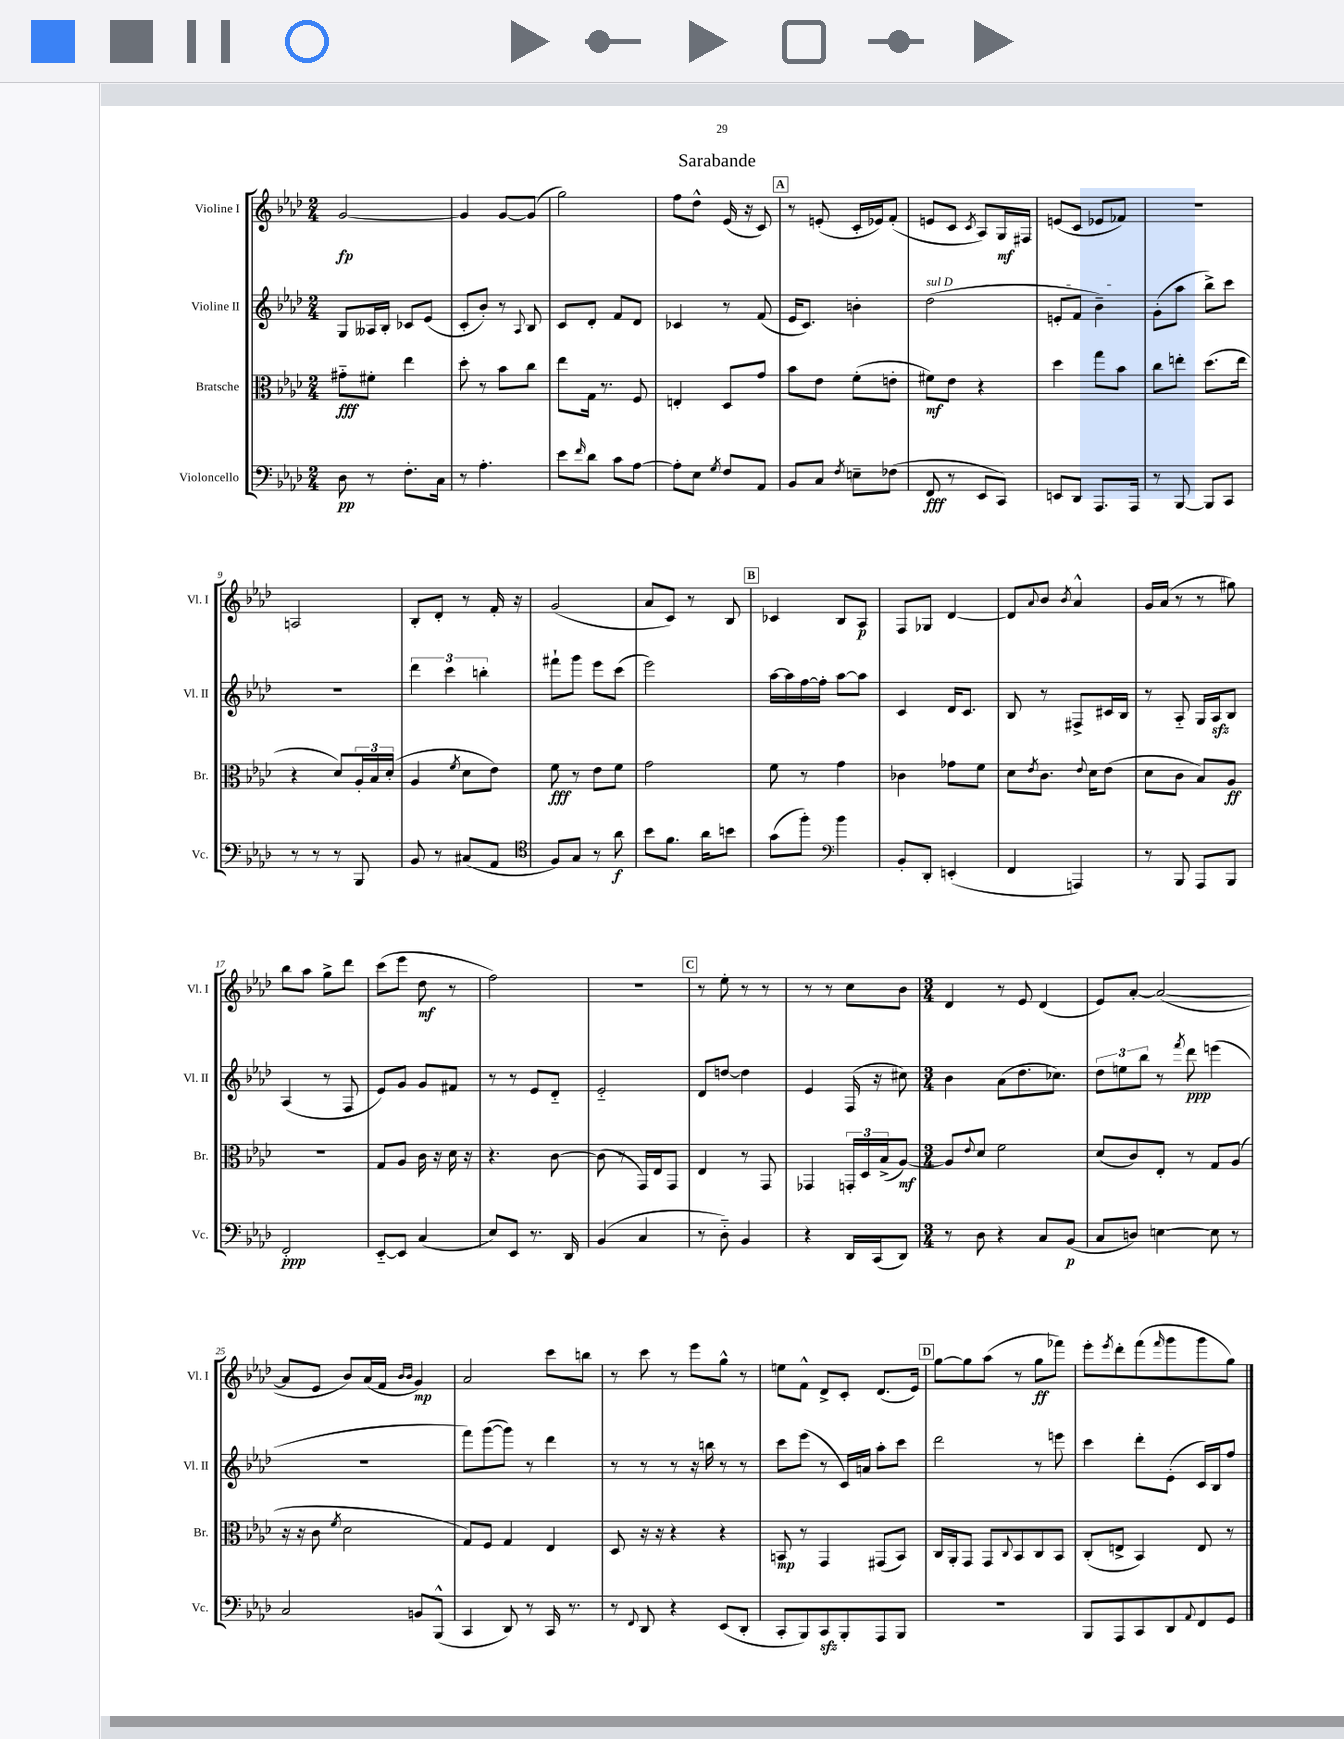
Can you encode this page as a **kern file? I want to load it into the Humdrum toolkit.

**kern	**dynam	**kern	**dynam	**kern	**dynam	**kern	**dynam
*part4	*part4	*part3	*part3	*part2	*part2	*part1	*part1
*staff4	*staff4	*staff3	*staff3	*staff2	*staff2	*staff1	*staff1
*I"Violoncello	*	*I"Bratsche	*	*I"Violine II	*	*I"Violine I	*
*I'Vc.	*	*I'Br.	*	*I'Vl. II	*	*I'Vl. I	*
*clefF4	*	*clefC3	*	*clefG2	*	*clefG2	*
*k[b-e-a-d-]	*	*k[b-e-a-d-]	*	*k[b-e-a-d-]	*	*k[b-e-a-d-]	*
*M2/4	*	*M2/4	*	*M2/4	*	*M2/4	*
=1	=1	=1	=1	=1	=1	=1	=1
8D-\	pp	8g#X\L	fff	8G/L	.	[2g/	fp
8r	.	8f#X'\J	.	16A--X/L	.	.	.
.	.	.	.	16B-'/JJ	.	.	.
8.F'\L	.	4ee-\	.	8c-X/L	.	.	.
.	.	.	.	(8e-/J	.	.	.
16C\Jk	.	.	.	.	.	.	.
=2	=2	=2	=2	=2	=2	=2	=2
8r	.	8dd-'\	.	8c'/L	.	4g/]	.
4.A-'\	.	8r	.	8b-'/J)	.	.	.
.	.	8b-\L	.	8r	.	[8g/L	.
.	.	.	.	8qqA-/	.	.	.
.	.	8cc\J	.	8B-/	.	(8g/J]	.
=3	=3	=3	=3	=3	=3	=3	=3
8e-\L	.	8ee-\L	.	8c/L	.	2gg\)	.
16qqf/	.	.	.	.	.	.	.
8d-\J	.	16G\Jk	.	8d-'/J	.	.	.
.	.	8.r	.	.	.	.	.
8c\L	.	.	.	8f/L	.	.	.
[8A-\J	.	8F/	.	8d-/J	.	.	.
=4	=4	=4	=4	=4	=4	=4	=4
8A-'\L]	.	4En'/	.	4c-X/	.	8ff\L	.
8E-\J	.	.	.	.	.	8dd-^^\J	.
8qG/	.	.	.	.	.	.	.
8F/L	.	8D-/L	.	8r	.	(16e-/	.
.	.	.	.	.	.	16r	.
8AA-/J	.	8g/J	.	(8f/	.	8c/)	.
!!LO:REH:place=s1:t=A
=5	=5	=5	=5	=5	=5	=5	=5
8BB-/L	.	8b-\L	.	16e-/KL	.	8r	.
.	.	.	.	8.c/J)	.	.	.
8C/J	.	8e-\J	.	.	.	(8en'/	.
8qF/	.	.	.	.	.	.	.
8En~\L	.	(8f'\L	.	4bn'\	.	16c'/LL	.
.	.	.	.	.	.	16e-X/J)	.
(8F-X\J	.	8en'\J	.	.	.	(8f'/J	.
=6	=6	=6	=6	=6	=6	=6	=6
!	!	!	!	!LO:TX:a:i:t=sul D	!	!	!
8FF/	fff	8f#X\L)	mf	(2dd-\	.	8en/L	.
8r	.	8e-\J	.	.	.	8c/J	.
.	.	.	.	.	.	8qc/	.
8EE-/L	.	4r	.	.	.	8A-/L)	.
8CC/J)	.	.	.	.	.	16G/L	mf
.	.	.	.	.	.	16F#X/JJ	.
=7	=7	=7	=7	=7	=7	=7	=7
8EEn/L	.	4dd-\	.	8en'/L	.	(8en/L	.
8DD-/J	.	.	.	8f/J	.	8c/J	.
8.AAA-/L	.	8gg\L	.	4b-~\)	.	8e-X/L	.
.	.	8b-\J	.	.	.	8f-X/J)	.
16AAA-/Jk	.	.	.	.	.	.	.
=8	=8	=8	=8	=8	=8	=8	=8
8r	.	8cc\L	.	(8g'\L	.	2r	.
[8BBB-/	.	8een'\J	.	8aa-\J	.	.	.
8BBB-/L]	.	(8.dd-\L	.	8bb-^\L)	.	.	.
8CC/J	.	.	.	8ccc\J	.	.	.
.	.	16ee\Jk	.	.	.	.	.
!!LO:LB:g=z
=9	=9	=9	=9	=9	=9	=9	=9
8r	.	4r	.	2r	.	2An/	.
8r	.	.	.	.	.	.	.
8r	.	8d-/L)	.	.	.	.	.
8BBB-/	.	24A-'/L	.	.	.	.	.
.	.	24B-/	.	.	.	.	.
.	.	(24d-'/JJ	.	.	.	.	.
=10	=10	=10	=10	=10	=10	=10	=10
8BB-/	.	4A-/	.	6ddd-\	.	8B-'/L	.
8r	.	.	.	.	.	8d-'/J	.
.	.	.	.	6ccc\	.	.	.
.	.	8qf/	.	.	.	.	.
(8C#X/L	.	8d-\L	.	.	.	8r	.
.	.	.	.	6bbn'\	.	.	.
8AA-/J	.	8e-\J)	.	.	.	16f'/	.
.	.	.	.	.	.	16r	.
=11	=11	=11	=11	=11	=11	=11	=11
*clefC4	*	*	*	*	*	*	*
8F/L)	.	8f\	fff	8fff#X`\L	.	(2g/	.
8G/J	.	8r	.	8ggg\J	.	.	.
8r	.	8e-\L	.	8eee-\L	.	.	.
8a-\	f	8f\J	.	(8ccc\J	.	.	.
=12	=12	=12	=12	=12	=12	=12	=12
8b-\L	.	2g\	.	2eee-\)	.	8a-/L	.
8.f\J	.	.	.	.	.	8c/J)	.
.	.	.	.	.	.	8r	.
16a-\KL	.	.	.	.	.	.	.
8bn\J	.	.	.	.	.	8B-/	.
!!LO:REH:place=s1:t=B
=13	=13	=13	=13	=13	=13	=13	=13
(8g\L	.	8f\	.	[16aa-\LL	.	4c-X/	.
.	.	.	.	16aa-\]	.	.	.
8ff'\J)	.	8r	.	[16ff\	.	.	.
.	.	.	.	16ff'\JJ]	.	.	.
*clefF4	*	*	*	*	*	*	*
4b-\	.	4g\	.	[8aa-\L	.	8B-/L	.
.	.	.	.	8aa-\J]	.	8A-/J	p
=14	=14	=14	=14	=14	=14	=14	=14
8BB-'/L	.	4c-X\	.	4c/	.	8F/L	.
8DD-'/J	.	.	.	.	.	8G-X/J	.
(4EEn'/	.	8g-X\L	.	16d-/KL	.	[4d-/	.
.	.	.	.	8.c/J	.	.	.
.	.	8f\J	.	.	.	.	.
=15	=15	=15	=15	=15	=15	=15	=15
4FF/	.	8d-\L	.	8B-/	.	8d-/L]	.
.	.	8qe-/	.	.	.	8qqa-/	.
.	.	8.c\J	.	8r	.	8b-/J	.
.	.	.	.	.	.	8qb-/	.
4AAAn/)	.	.	.	8F#X^/L	.	4a-^^/	.
.	.	8qqe-/	.	.	.	.	.
.	.	16d-\KL	.	.	.	.	.
.	.	(8e-\J	.	16c#X/L	.	.	.
.	.	.	.	16B-/JJ	.	.	.
=16	=16	=16	=16	=16	=16	=16	=16
8r	.	8d-\L	.	8r	.	16g/LL	.
.	.	.	.	.	.	(16a-/JJ	.
8BBB-/	.	8c\J	.	8A-/	.	8r	.
8AAA-/L	.	8B-/L)	.	16G/LL	.	8r	.
.	.	.	.	16A-zz/J	.	.	.
8BBB-/J	.	8A-/J	ff	8B-/J	.	8gg#X\)	.
!!LO:LB:g=z
=17	=17	=17	=17	=17	=17	=17	=17
2FF'/	ppp	2r	.	(4A-/	.	8bb-\L	.
.	.	.	.	.	.	8aa-\J	.
.	.	.	.	8r	.	8gg^\L	.
.	.	.	.	8F/	.	8ddd-\J	.
=18	=18	=18	=18	=18	=18	=18	=18
[8EE-/L	.	8G/L	.	8e-/L)	.	(8ccc\L	.
8EE-/J]	.	8A-/J	.	8g/J	.	8eee-\J	.
(4C/	.	16c\	.	8g/L	.	8dd-\	mf
.	.	16r	.	.	.	.	.
.	.	16d-\	.	8f#X/J	.	8r	.
.	.	16r	.	.	.	.	.
=19	=19	=19	=19	=19	=19	=19	=19
8E-/L)	.	4.r	.	8r	.	2ff\)	.
8EE-/J	.	.	.	8r	.	.	.
8.r	.	.	.	8e-/L	.	.	.
.	.	[8c\	.	8d-/J	.	.	.
16DD-/	.	.	.	.	.	.	.
=20	=20	=20	=20	=20	=20	=20	=20
(4BB-/	.	(8c\]	.	2e-/	.	2r	.
.	.	8r	.	.	.	.	.
4C/	.	16GG/LL)	.	.	.	.	.
.	.	16E-/J	.	.	.	.	.
.	.	8GG/J	.	.	.	.	.
!!LO:REH:place=s1:t=C
=21	=21	=21	=21	=21	=21	=21	=21
8r	.	4E-/	.	8d-/L	.	8r	.
8D-\)	.	.	.	[8ddn/J	.	8ee-'\	.
4BB-/	.	8r	.	4dd\]	.	8r	.
.	.	8GG/	.	.	.	8r	.
=22	=22	=22	=22	=22	=22	=22	=22
4r	.	4GG-X/	.	4e-/	.	8r	.
.	.	.	.	.	.	8r	.
16DD-/LL	.	24GGn'/LL	.	(16F/	.	8cc\L	.
.	.	24D-/	.	.	.	.	.
(16CC/J	.	.	.	16r	.	.	.
.	.	(24B-^/J	.	.	.	.	.
8DD-/J)	.	[8A-/J)	mf	8cc#X\)	.	8b-\J	.
=23	=23	=23	=23	=23	=23	=23	=23
*M3/4	*	*M3/4	*	*M3/4	*	*M3/4	*
8r	.	8A-/L]	.	4b-\	.	4d-/	.
.	.	8qqe-/	.	.	.	.	.
8D-\	.	8d-/J	.	.	.	.	.
4r	.	2f\	.	(8a-\L	.	8r	.
.	.	.	.	8.dd-\	.	8e-/	.
8C/L	.	.	.	.	.	(4d-/	.
.	.	.	.	8.cc-X\J)	.	.	.
(8BB-/J	p	.	.	.	.	.	.
=24	=24	=24	=24	=24	=24	=24	=24
8C/L	.	(8d-/L	.	12dd-\L	.	8e-/L)	.
.	.	.	.	12een\	.	.	.
8Dn/J)	.	8c/)	.	.	.	[8a-'/J	.
.	.	.	.	12bb-\J	.	.	.
[4En\	.	8E-'/J	.	8r	.	(2a-/_	.
.	.	.	.	8qfff/	.	.	.
.	.	8r	.	8ddd-\	ppp	.	.
8E\]	.	8G/L	.	(4eeen\	.	.	.
8r	.	(8A-/J	.	.	.	.	.
!!LO:LB:g=z
=25	=25	=25	=25	=25	=25	=25	=25
2C/	.	16r	.	2.r	.	8a-/L]	.
.	.	16r	.	.	.	.	.
.	.	8c\	.	.	.	8e-/J	.
.	.	8qf/	.	.	.	.	.
.	.	2d-\	.	.	.	8b-/L)	.
.	.	.	.	.	.	(16a-/L	.
.	.	.	.	.	.	16f/JJ	.
.	.	.	.	.	.	16qqb-/LL	.
.	.	.	.	.	.	16qqb-/JJ	.
8BBn/L	.	.	.	.	.	4g/)	mp
(8BBB-^^/J	.	.	.	.	.	.	.
=26	=26	=26	=26	=26	=26	=26	=26
4CC/	.	8G/L)	.	8fff\L)	.	2a-/	.
.	.	8F/J	.	([8ggg\	.	.	.
8DD-/)	.	4G/	.	8ggg\J])	.	.	.
8r	.	.	.	8r	.	.	.
16CC/	.	4E-/	.	4ddd-\	.	8ccc\L	.
8.r	.	.	.	.	.	.	.
.	.	.	.	.	.	8bbn\J	.
=27	=27	=27	=27	=27	=27	=27	=27
8r	.	8D-/	.	8r	.	8r	.
8qqFF/	.	.	.	.	.	.	.
8DD-/	.	16r	.	8r	.	8ccc\	.
.	.	16r	.	.	.	.	.
4r	.	4r	.	8r	.	8r	.
.	.	.	.	16r	.	8eee-\L	.
.	.	.	.	16bbn\	.	.	.
(8EE-/L	.	4r	.	8r	.	8gg^^\J	.
8DD-'/J	.	.	.	8r	.	8r	.
=28	=28	=28	=28	=28	=28	=28	=28
8CC'/L	.	8BBn/	mp	8ccc\L	.	8een\L	.
8BBB-/)	.	8r	.	(8eee-\J	.	8f^^\J	.
8CCzz/	.	4GG/	.	8r	.	8d-^/L	.
8BBB-'/	.	.	.	16c/LL)	.	8c'/J	.
.	.	.	.	16an/JJ	.	.	.
8AAA-/	.	(8GG#X/L	.	8aa-'\L	.	(8.d-/L	.
8BBB-/J	.	8BB/J)	.	8ccc\J	.	.	.
.	.	.	.	.	.	16e-/Jk)	.
!!LO:REH:place=s1:t=D
=29	=29	=29	=29	=29	=29	=29	=29
2.r	.	16C/LL	.	2ddd-\	.	[8gg\L	.
.	.	16AA-'/J	.	.	.	.	.
.	.	8GG/J	.	.	.	8gg\]	.
.	.	8GG/L	.	.	.	(8aa-\J	.
.	.	8qqC/	.	.	.	.	.
.	.	8BB-/	.	.	.	8r	.
.	.	8C/	.	8r	.	8gg\L	ff
.	.	8BB-/J	.	8eeen\	.	8fff-X\J)	.
=30	=30	=30	=30	=30	=30	=30	=30
8BBB-/L	.	(8C'/L	.	4ccc\	.	8eee-'\L	.
.	.	.	.	.	.	8qeee-/	.
8AAA-/	.	8En^/J	.	.	.	8ddd-'\	.
8CC/	.	4BB-/)	.	8ddd-'\L	.	(8fff\	.
.	.	.	.	.	.	16qqfff/	.
8DD-/	.	.	.	(8e-'\J	.	8ggg\	.
8qqAA-/	.	.	.	.	.	.	.
8FF/	.	8E/	.	16c/LL)	.	8ggg\	.
.	.	.	.	16B-/J	.	.	.
8GG/J	.	8r	.	8ff/J	.	8gg\J)	.
==	==	==	==	==	==	==	==
*-	*-	*-	*-	*-	*-	*-	*-
